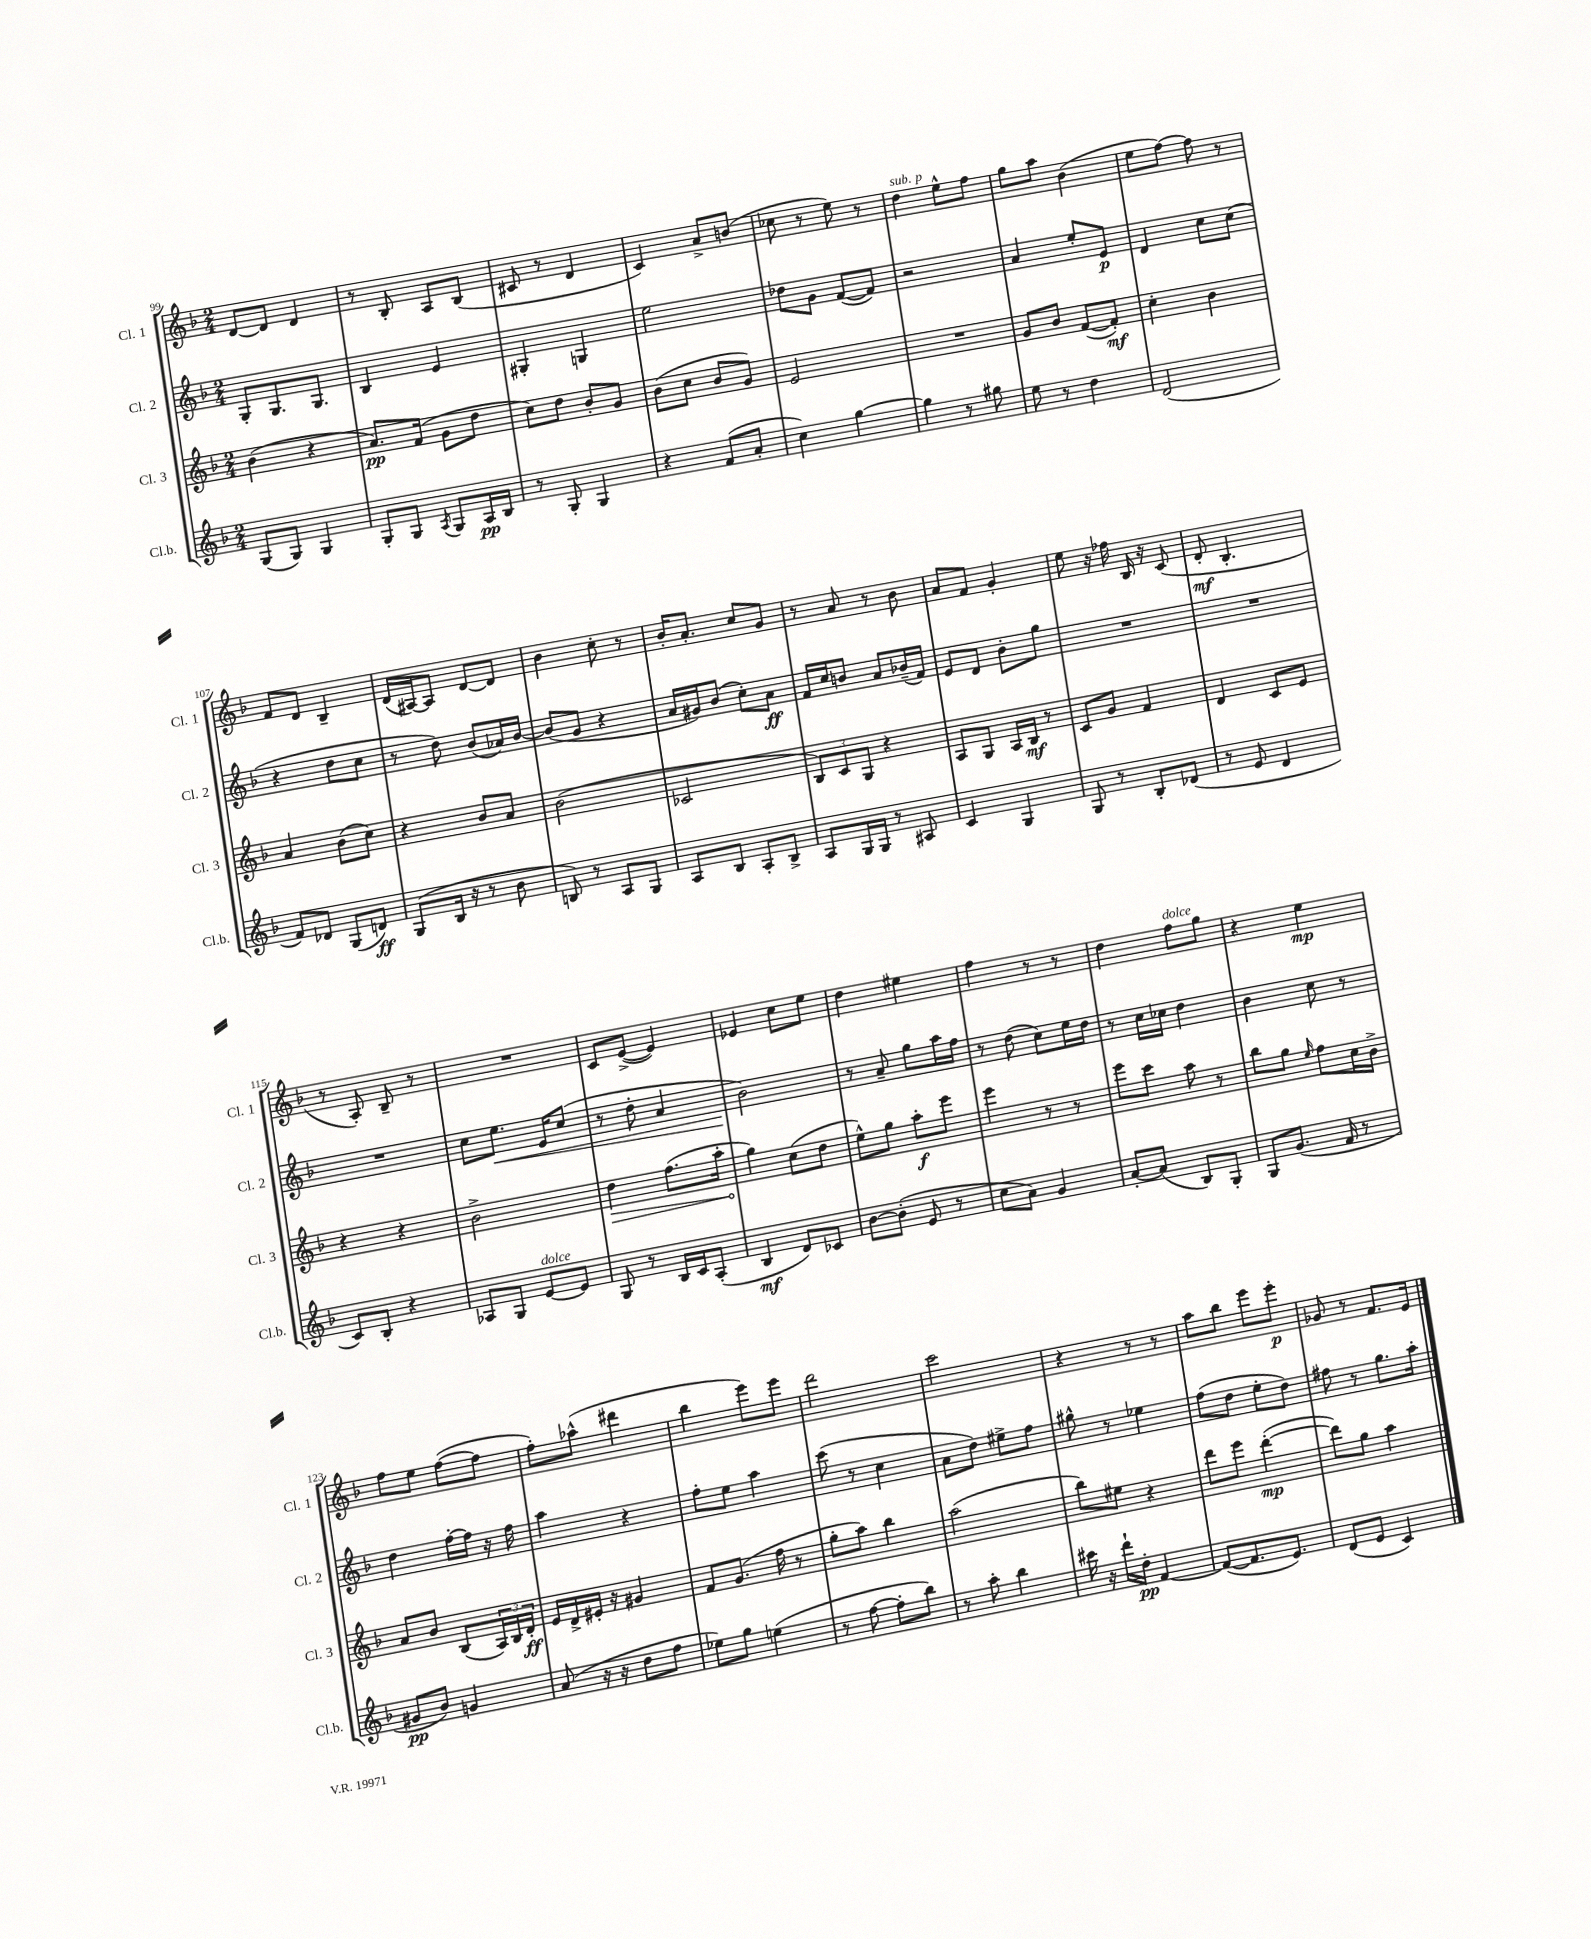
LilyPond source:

<<
\new StaffGroup <<
\new Staff = "s0" \with { instrumentName = "Cl. 1" shortInstrumentName = "Cl. 1" } {
    \clef treble \key f \major \numericTimeSignature \time 2/4
    d'8~ d'8 d'4 |
    r8 bes8-. a8 bes8( |
    cis'8 r8 d'4 |
    c'4) a'8-> b'8( |
    ces''8 r8 e''8) r8 |
    d''4^\markup { \italic "sub. p" } e''8-^ f''8 |
    g''8 a''8 bes'4( |
    e''8 f''8~) f''8 r8 |
    f'8 d'8 bes4-- |
    d'16( ais16~) ais8 d'8~ d'8 |
    bes'4 c''8-. r8 |
    bes'16-. a'8.-. c''8 g'8 |
    r8 a'8 r8 bes'8 |
    a'8 f'8 g'4-. |
    e''8 r16 fes''16 bes16 r16 c'8( |
    d'8-.\mf bes4.-. |
    r8 a8-.) bes8-- r8 |
    R2 |
    c'8 e'8~->( e'4) |
    ees'4 c''8 e''8 |
    d''4 eis''4 |
    f''4 r8 r8 |
    d''4 f''8^\markup { \italic "dolce" } g''8 |
    r4 e''4\mp |
    f''8 e''8 f''8~( f''8 |
    f''8-.) aes''8-^( dis'''4 |
    bes''4 e'''8) e'''8 |
    d'''2 |
    c'''2 |
    r4 r8 r8 |
    a''8 bes''8 e'''8 e'''8-.\p |
    ges'8 r8 f'8. e'16 \bar "|." |
}
\new Staff = "s1" \with { instrumentName = "Cl. 2" shortInstrumentName = "Cl. 2" } {
    \clef treble \key f \major \numericTimeSignature \time 2/4
    g8-. g8. g8. |
    bes4 e'4 |
    gis4-. g4 |
    e''2 |
    des''8 g'8 f'8~( f'8) |
    r2 |
    a'4 e''8-. e'8\p |
    d'4 c''8 c''8( |
    r4 d''8 c''8 |
    r8 d''8) bes'8( aes'16) bes'16~ |
    bes'8( g'8 r4 |
    a'16 gis'16) bes'8( c''8-.) a'8\ff |
    f'16 c''16 b'8 a'8 bes'16--( f'16) |
    e'8 d'8 bes'8-. g''8 |
    R2 |
    R2 |
    R2 |
    c''8 e''8.\< e'16 c''8( |
    r8 d''8-. a'4 |
    bes'2\!) |
    r8 a'8-- g''8 a''16 f''16 |
    r8 d''8( c''8) e''16 d''16 |
    r8 c''16 ces''16 d''4 |
    bes'4 c''8 r8 |
    d''4 f''16~-. f''16 r16 f''16 |
    a''4 r4 |
    f''8-. e''8 a''4 |
    c'''8( r8 c''4 |
    a'8 d''8) eis''8-> f''8 |
    gis''8-^ r8 ees''4 |
    f''8( d''8 e''8-. d''8) |
    fis''8 r8 g''8. a''16-. \bar "|." |
}
\new Staff = "s2" \with { instrumentName = "Cl. 3" shortInstrumentName = "Cl. 3" } {
    \clef treble \key f \major \numericTimeSignature \time 2/4
    bes'4( r4 |
    a'8.\pp) f'16( g'8 d''8 |
    c''8) d''8 bes'8-. g'8 |
    bes'8( c''8 bes'8 g'8) |
    e'2 |
    R2 |
    g'8 bes'8 f'8~( f'8-.\mf) |
    c''4-. bes'4 |
    a'4 bes'8( c''8) |
    r4 bes'8 a'8 |
    bes'2( |
    ces'2 |
    \tuplet 3/2 { bes8) c'8 g8 } r4 |
    a8 g8 a16 bes16\mf r8 |
    c'8 g'8 f'4 |
    d'4 c'8 e'8 |
    r4 r4 |
    bes'2-> |
    \once \override Hairpin.circled-tip = ##t d''4\> f''8.( a''16-. |
    g''4\!) c''8( d''8 |
    e''8-^) g''8 a''8-.\f e'''8 |
    e'''4 r8 r8 |
    e'''8 c'''8 a''8 r8 |
    bes''8 g''8 \grace { e''16 } f''8 c''16 bes'16-> |
    a'8 bes'8 bes8( \tuplet 3/2 { a16) bes16 d'16-.\ff } |
    e'16 d'16-> eis'16-. r16 gis'4 |
    f'8 g'8.( f''16 r8 |
    g''8-. a''8) bes''4 |
    a''2( |
    bes''8) eis''8 r4 |
    d'''8 e'''8 d'''4~-.\mp( |
    d'''8) g''8 a''4 \bar "|." |
}
\new Staff = "s3" \with { instrumentName = "Cl.b." shortInstrumentName = "Cl.b." } {
    \clef treble \key f \major \numericTimeSignature \time 2/4
    g8( g8) g4 |
    g8-. g8 \acciaccatura { a8 } g8 a16\pp bes16 |
    r8 g8-. g4 |
    r4 f'8( a'8-. |
    c''4) g''4~ |
    g''4 r8 gis''8 |
    e''8 r8 d''4 |
    d'2( |
    f'8) des'8 g8( d'8\ff) |
    g8( bes16 r16 r8 bes'8 |
    b8) r8 a8 g8 |
    a8 bes8 a8-. bes8-> |
    a8 g16 g16 r8 ais8 |
    c'4 g4 |
    g8 r8 bes8-. des'8( |
    r8 e'8 d'4 |
    c'8) bes8-. r4 |
    aes8 g8 e'8~^\markup { \italic "dolce" } e'8 |
    g8 r8 bes16 c'16 a8-.( |
    bes4\mf d'8) ces'8 |
    bes'8~ bes'8-.( e'8 r8 |
    c''8 a'8) g'4 |
    a'8~-. a'8( bes8) g8-. |
    g8 g'8.( f'16 r8 |
    gis'8\pp bes'8) g'4 |
    a'8( r16 r16 d''8 f''8 |
    ees''8) g''8 e''4( |
    r8 f''8~ f''8-. bes''8) |
    r8 a''8-. bes''4 |
    cis'''16 r16 d'''16-! d''16-.\pp f'4~ |
    f'8~( f'8. e'8.) |
    d'8( e'8 c'4) \bar "|." |
}
>>
>>
\layout { \context { \Score currentBarNumber = #99 } }
